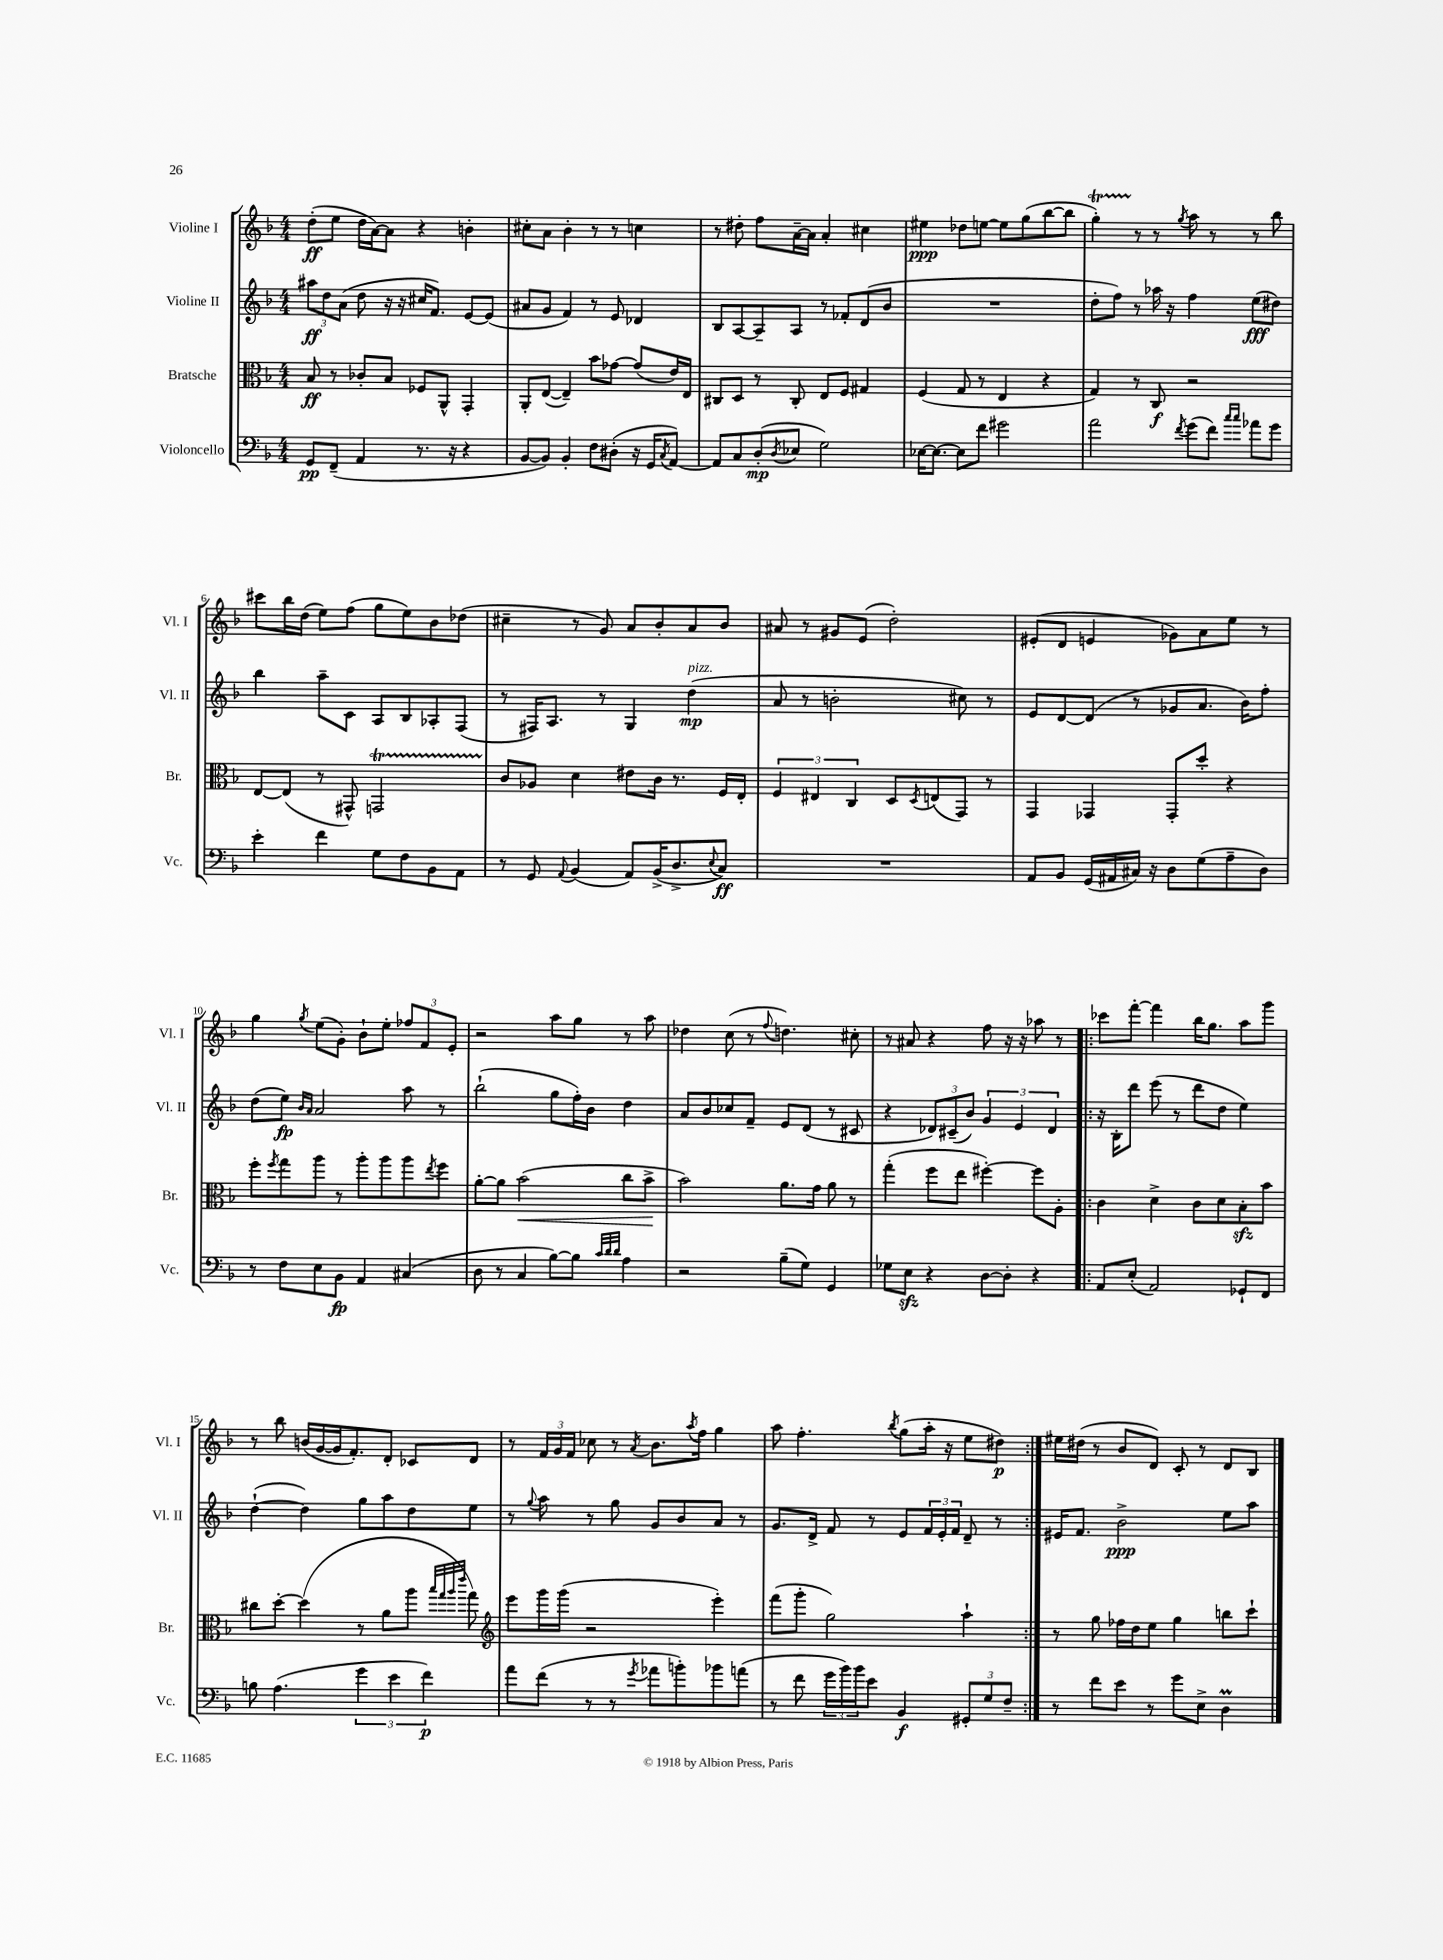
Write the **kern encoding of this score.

**kern	**kern	**kern	**kern
*staff4	*staff3	*staff2	*staff1
*clefF4	*clefC3	*clefG2	*clefG2
*k[b-]	*k[b-]	*k[b-]	*k[b-]
*M4/4	*M4/4	*M4/4	*M4/4
8GG	8B-	12aa#	(8dd'
.	.	12dd	.
(8FF~	8r	.	8ee
.	.	(12a	.
4AA	8c-'	8dd	16dd
.	.	.	[16a)
.	8B-	16r	8a]
.	.	16r	.
8.r	8F-	16cc#	4r
.	.	8.f)	.
.	8AA^^	.	.
16r	.	.	.
4r	4GG'	[8e	4b'
.	.	(8e]	.
=	=	=	=
[8BB-	8AA'	8a#	8cc#'
8BB-])	([8E	8g	8a
4BB-'	4E~])	4f)	4b-'
8F	8b-	8r	8r
(8D#'	[8g-	8e	8r
16r	(8g-]	4d-	4cc
16GG	.	.	.
8qC	.	.	.
[8AA)	16e)	.	.
.	16E	.	.
=	=	=	=
8AA]	8C#	8B-	8r
8C	8D	[8A	8dd#'
(8D'	8r	8A~]	8ff
8qD	.	.	.
8E-	8C#'	8A	[16a~
.	.	.	16a]
2G)	8E	8r	4a'
.	8F	8f-'	.
.	4G#	(8d	4cc#
.	.	8b-	.
=	=	=	=
[16E-	(4F	1r	4ee#
8.E-_	.	.	.
8E-]	8G	.	8dd-
8f	8r	.	[8ee
2g#	4E	.	8ee]
.	.	.	(8gg
.	4r	.	[8bb-
.	.	.	8bb-]
=	=	=	=
2a	4G)	8dd'	4gg')
.	.	8ff)	.
.	8r	8r	8r
.	8C	16aa-	8r
.	.	16r	.
8qf	.	.	8qgg
(8g	2r	4ff	8aa
8f)	.	.	8r
16qqcc	.	.	.
16qqcc	.	.	.
8a-	.	(8ee	8r
8g	.	8dd#)	8bb-
=	=	=	=
4e'	[8E	4bb-	8ccc#
.	(8E]	.	16bb-
.	.	.	(16dd
4f	8r	8aa~	8ee)
.	8GG#^^)	8c	(8ff
8G	2GG	8A	8gg
8F	.	8B-	8ee)
8BB-	.	8A-'	8b-
8AA	.	(8F	(8dd-
=	=	=	=
8r	8c	8r	4cc#~
8GG	8A-	16F#)	.
.	.	8.A	.
8qqAA	.	.	.
(4BB-	4d	.	8r
.	.	8r	8g)
8AA)	8e#	4G	8a
(16BB-^	16c	.	8b-'
8.D^	8.r	.	.
.	.	(4dd	8a
8qqE	.	.	.
8C)	16F	.	8b-
.	16E'	.	.
=	=	=	=
1r	6F	8a	8a#
.	.	8r	8r
.	6E#	.	.
.	.	2b'	8g#
.	6C	.	.
.	.	.	(8e
.	8D	.	2dd')
.	8qD	.	.
.	(8E	.	.
.	8GG)	8cc#)	.
.	8r	8r	.
=	=	=	=
8AA	4GG	8e	(8e#'
8BB-	.	[8d	8d
(16GG	4GG-	(8d]	4e
16AA#	.	.	.
16C#)	.	8r	.
16r	.	.	.
8D	8GG-'	8g-	8g-)
(8G	8dd'	8.a	8a
8A~	4r	.	8ee
.	.	16b-)	.
8D)	.	8ff'	8r
=	=	=	=
8r	8ff'	(8dd	4gg
.	8qff	.	.
8F	8gg	8ee)	.
.	.	16qqb-	.
.	.	16qqa	8qgg
8E	8aa	2a	(8ee
8BB-	8r	.	8g')
4AA	8aa'	.	8b-`
.	8aa	.	8ee'
(4C#	8aa	8aa	12ff-
.	.	.	12f
.	8qee	.	.
.	8ff	8r	.
.	.	.	12e'
=	=	=	=
8D	[8a'	(2bb-`	2r
8r	8a]	.	.
4C	(2b-	.	.
[8B-)	.	8gg	8aa
8B-]	.	16ff')	8gg
.	.	16b-	.
32qqc	.	.	.
32qqd	.	.	.
32qqd	.	.	.
4A	8cc	4dd	8r
.	8b-^	.	8aa
=	=	=	=
2r	2b-)	8a	4dd-
.	.	8b-	.
.	.	8cc-	(8cc
.	.	8f~	8r
.	.	.	8qqff
(8B-~	8.a	8e	4.dd)
8G)	.	(8d	.
.	16g	.	.
4GG	8a	8r	.
.	8r	8c#	8cc#'
=	=	=	=
8G-	(4gg'	4r	8r
8E	.	.	8a#
4r	8ff	12d-)	4r
.	.	(12c#~	.
.	8ee	.	.
.	.	12b-)	.
[8D	[4ff#')	6g	8ff
8D']	.	.	16r
.	.	6e	.
.	.	.	16r
4r	8ff#]	.	8aa-
.	.	6d-	.
.	8A'	.	8r
=!|:	=!|:	=!|:	=!|:
8AA	4c	16r	8ccc-
.	.	16B-'	.
(8E'	.	8ddd	[8fff'
2AA)	4d^	(8eee	4fff]
.	.	8r	.
.	8c	8ddd	16bb-
.	.	.	8.gg
.	8d	8dd	.
8GG-`	8B-'	4ee)	8aa
8FF	8b-	.	8ggg
=	=	=	=
8B	8cc#	([4dd`	8r
(4.A	[8dd'	.	8bb-
.	(4dd]	4dd])	(16b
.	.	.	[16g
.	.	.	16g]
.	.	.	8.f')
6g	8r	8gg	.
.	8a	8aa	8d'
6e	.	.	.
.	8aa	8dd	8c-
6f)	.	.	.
.	32qqbb-	.	.
.	32qqgg	.	.
.	32qqaa	.	.
.	32qqeee	.	.
.	8gg)	8ee	8d
=	=	=	=
*	*clefG2	*	*
8a	8eee	8r	8r
.	.	8qqgg	.
(8f	16ggg	8aa	24f
.	.	.	24g
.	(16ggg	.	.
.	.	.	24f
8r	2r	8r	8cc-
8r	.	8gg	8r
8qg	.	.	8qa
8a-	.	8g	8.b-
8b')	.	8b-	.
.	.	.	8qaa
.	.	.	16ff
8b-	4eee')	8a	4gg
(8a	.	8r	.
=	=	=	=
8r	(8fff	8.g	8aa
8f	8ggg'	.	4.ff'
.	.	16d^	.
24g	2gg)	8f	.
24b-)	.	.	.
24b-	.	.	.
8e	.	8r	.
.	.	.	8qbb-
4BB-	.	8e	(8gg
.	.	24f	16aa'
.	.	24e'	.
.	.	.	16r
.	.	24f	.
12GG#'	4aa`	8d~	8ee
12G	.	.	.
.	.	8r	8dd#)
12F~	.	.	.
=:|!	=:|!	=:|!	=:|!
8r	8r	16e#	16ee#
.	.	8.f	(16dd#
8f	8gg	.	8r
8e	16ff-	2b-^	8b-
.	16dd	.	.
8r	8ee	.	8d)
8g	4gg	.	8c'
8E^	.	.	8r
4D	8bb	8ee	8d
.	8ccc`	8aa	8B-
==	==	==	==
*-	*-	*-	*-
